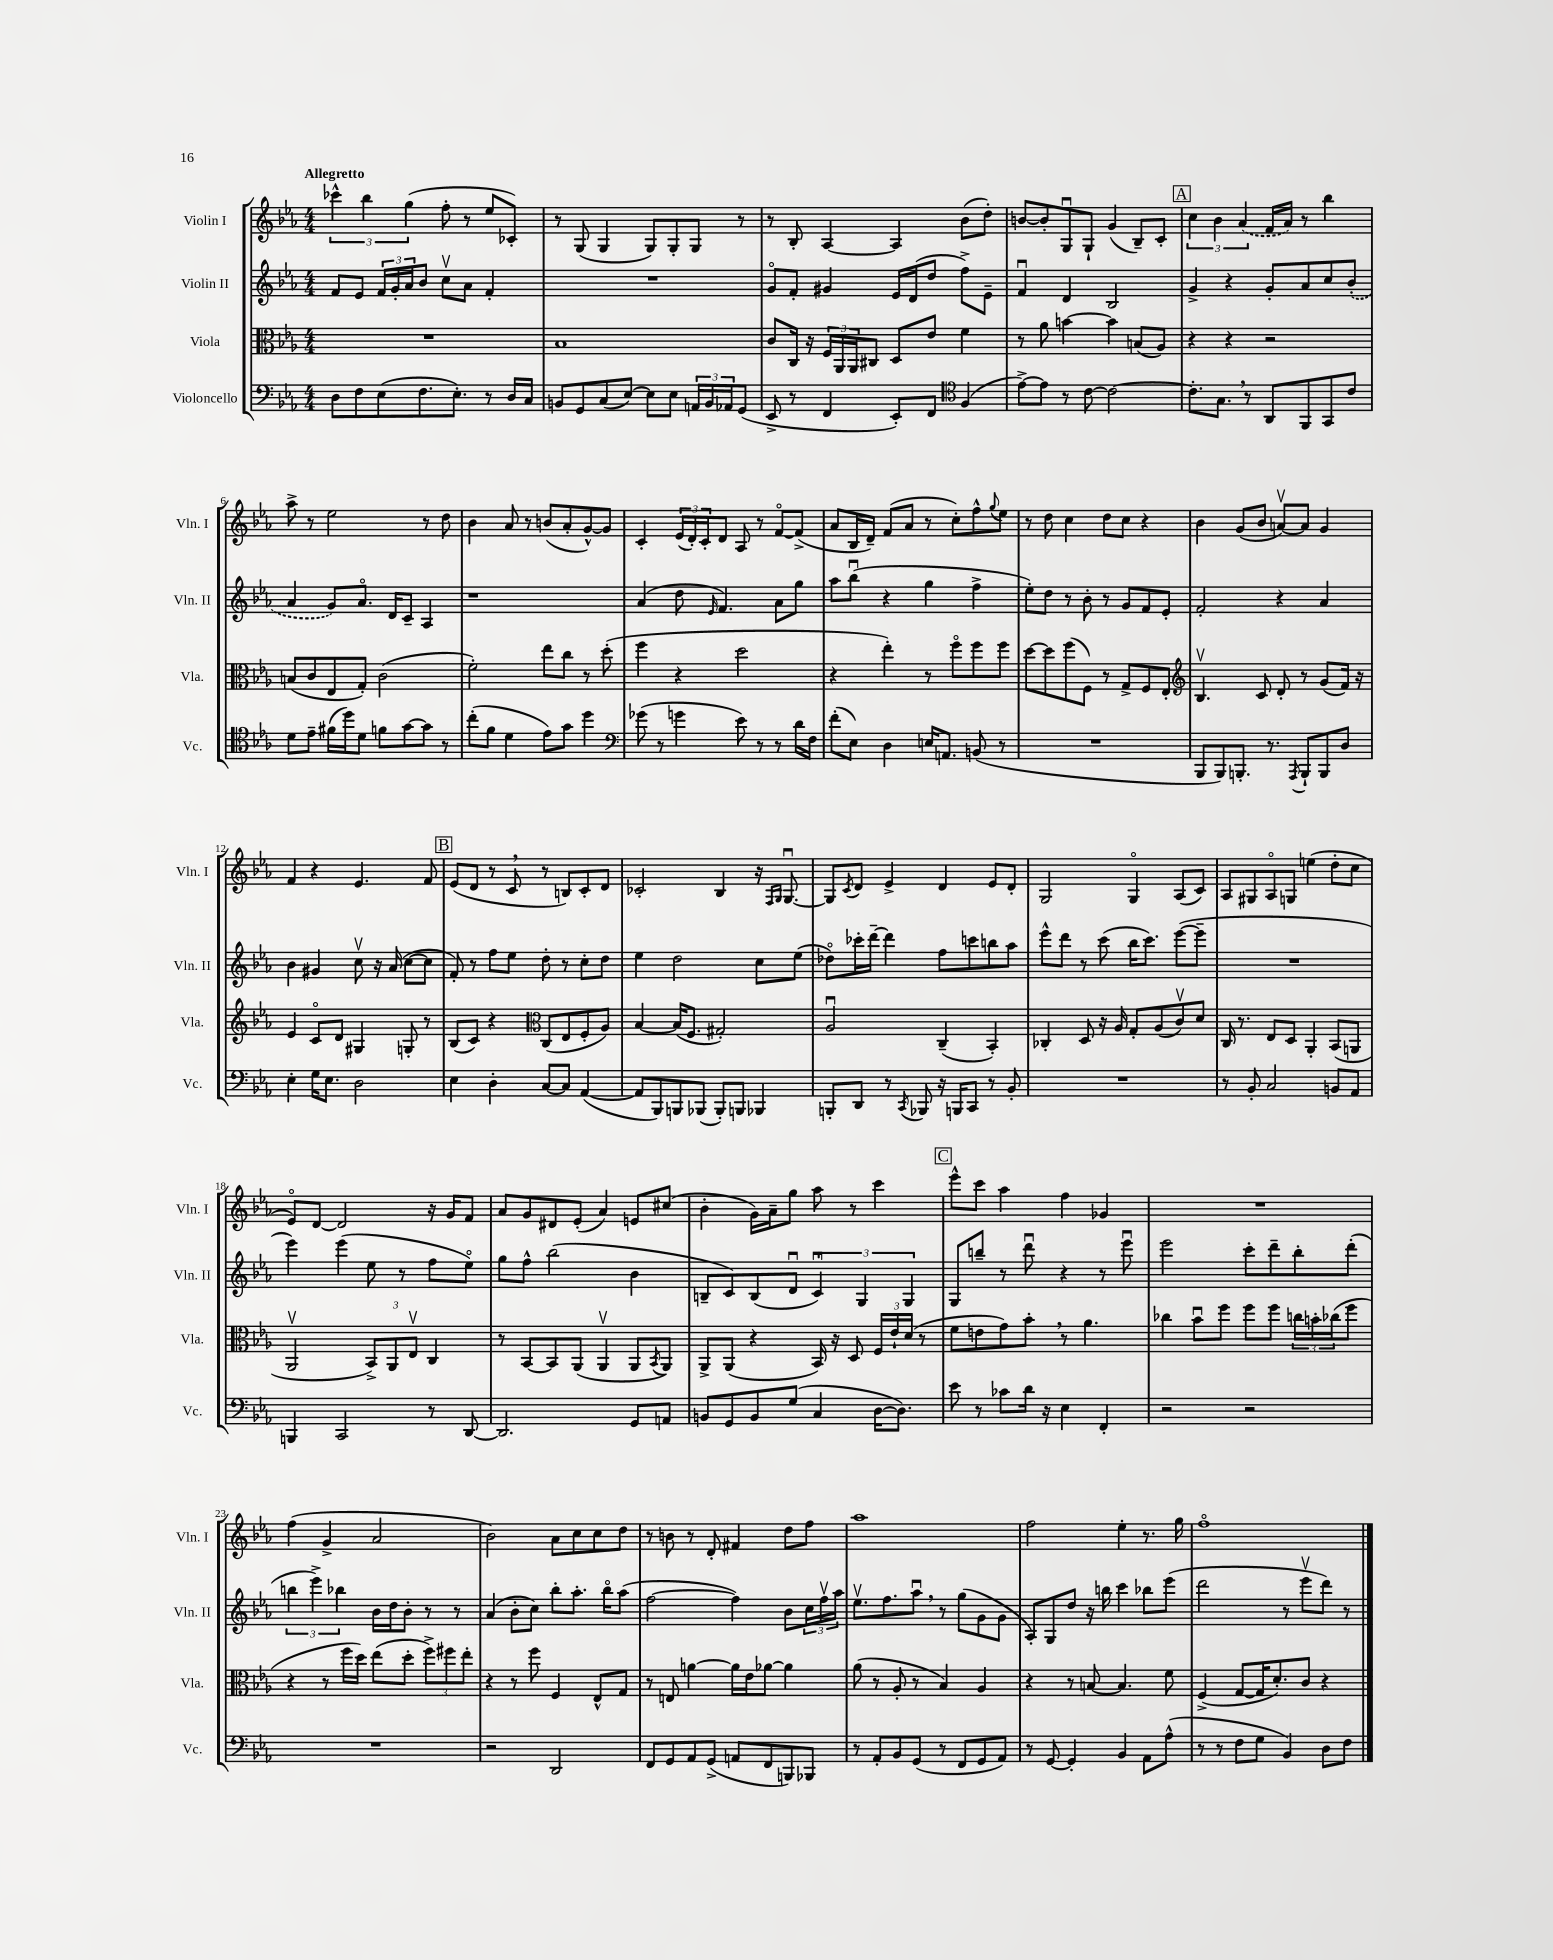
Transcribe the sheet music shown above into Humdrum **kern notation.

**kern	**kern	**kern	**kern
*part4	*part3	*part2	*part1
*staff4	*staff3	*staff2	*staff1
*I"Violoncello	*I"Viola	*I"Violin II	*I"Violin I
*I'Vc.	*I'Vla.	*I'Vln. II	*I'Vln. I
*clefF4	*clefC3	*clefG2	*clefG2
*k[b-e-a-]	*k[b-e-a-]	*k[b-e-a-]	*k[b-e-a-]
*M4/4	*M4/4	*M4/4	*M4/4
=1	=1	=1	=1
!	!	!	!LO:TX:a:B:t=Allegretto
8D\L	1r	8f/L	6ccc-X^^\
8F\	.	8e-/J	.
.	.	.	6bb-\
(8E-\	.	24f/LL	.
.	.	24g'/	.
.	.	24a-/J	(6gg\
8.F\	.	8b-/J	.
.	.	8ccv\L	8ff'\
8.E-'\J)	.	.	.
.	.	8a-\J	8r
8r	.	4f'/	8ee-/L
16D/LL	.	.	8c-X'/J)
16C/JJ	.	.	.
=2	=2	=2	=2
8BBn/L	1B-	1r	8r
8GG/	.	.	(8G/
(8C/	.	.	4G/
[8E-/J)	.	.	.
8E-\L]	.	.	8G/L)
8E-\J	.	.	8G'/
24AAn/LL	.	.	8G/J
24BB/	.	.	.
24AA-X/J	.	.	.
(8GG/J	.	.	8r
=3	=3	=3	=3
8EE-^/	8c/L	8g/L	8r
8r	16C/Jk	8f'/J	8B-'/
.	16r	.	.
4FF/	24F/LL	4g#X/	[4A-/
.	24AA-/	.	.
.	24AA-/J	.	.
.	8C#X/J	.	.
8EE-'/L)	8D/L	16e-/LL	4A-/]
.	.	(16d/J	.
8FF/J	8e-/J	8dd/J	.
*clefC4	*	*	*
(4F/	4f\	8ff^\L)	(8b-\L
.	.	8e-~\J	8dd'\J)
=4	=4	=4	=4
[8e-^\L)	8r	4fu/	[8bn/L
8e-\J]	8a-\	.	8b'/]
8r	[4bn\	4d/	8Gu/
[8c\	.	.	8G`/J
2c\_	4b\]	2B-/	(4g/
.	(8Bn/L	.	8B-~/L)
.	8A-/J)	.	8c'/J
!!LO:REH:place=s1:t=A
=5	=5	=5	=5
8.c'\L]	4r	4g^/	6cc\
.	.	.	6b-\
8.G,\J	.	.	.
.	4r	4r	.
.	.	.	(6a-/
8r	.	.	.
8AA-/L	2r	8g'/L	16f/LL
.	.	.	16a-/JJ)
8FF/	.	8a-/	8r
8GG/	.	8cc/	4bb-\
8c/J	.	(8b-'/J	.
!!LO:LB:g=z
=6	=6	=6	=6
8d\L	(8Bn/L	4a-/	8aa-^\
8e-~\J	8c/	.	8r
(16f#X\LL	8E-/	8g/L)	2ee-\
16dd\J)	.	.	.
8d\J	8G'/J)	8.a-/J	.
8fn\L	(2c\	.	.
.	.	16d/KL	.
[8g\	.	8c~/J	.
8g\J]	.	4A-/	8r
8r	.	.	8dd\
=7	=7	=7	=7
(8cc'\L	2f'\)	1r	4b-\
8f\J	.	.	.
4d\	.	.	8a-/
.	.	.	8r
8e-\L)	8ee-\L	.	(8bn/L
8g\J	8cc\J	.	8a-'/
4dd\	8r	.	[8g^^/)
.	(8dd'\	.	8g/J]
=8	=8	=8	=8
*clefF4	*	*	*
(8g-X\	4ff\	(4a-/	4c'/
8r	.	.	.
4gn\	4r	8dd\	(24e-/LL
.	.	.	24d'/)
.	.	.	24c'/J
.	.	16qqe-/	.
.	.	4.f/)	8d/J
8e-\)	2dd\	.	8A-/
8r	.	.	8r
8r	.	8a-\L	[8f/L
16d\LL	.	8gg\J	(8f^/J]
16F\JJ	.	.	.
=9	=9	=9	=9
(8f'\L	4r	8aa-\L	8a-/L
8E-\J)	.	(8bb-u\J	16B-/L
.	.	.	16d~/JJ)
4D\	4ee-'\)	4r	(8f/L
.	.	.	8a-/J
16En/KL	8r	4gg\	8r
8.AAn/J	.	.	.
.	8ff\L	.	8cc'\L)
(8BBn/	8ff\	4ff^\	8ff^^\
.	.	.	8qqgg/
8r	8ff\J	.	8ee-\J
=10	=10	=10	=10
1r	[8dd\L	8ee-'\L)	8r
.	8dd\]	8dd\J	8dd\
.	(8ff\	8r	4cc\
.	8F\J)	8b-'\	.
.	8r	8r	8dd\L
.	8G^/L	8g/L	8cc\J
.	8F/	8f/	4r
.	8E-'/J	8e-'/J	.
=11	=11	=11	=11
*	*clefG2	*	*
8BBB-/L	4.B-v/	2f'/	4b-\
8BBB-/)	.	.	.
8.BBBn'/J	.	.	(8g/L
.	8c/	.	8b-/J
8.r	.	.	.
.	8d'/	4r	[8anv/L)
8qAAA-/	.	.	.
8BBB`/L	8r	.	8a/J]
8BBB/	(8g/L	4a-/	4g/
8D/J	16f/Jk)	.	.
.	16r	.	.
!!LO:LB:g=z
=12	=12	=12	=12
4E-'\	4e-/	4b-\	4f/
16G\KL	8c/L	4g#X/	4r
8.E-\J	.	.	.
.	8d/J	.	.
2D\	4G#X/	8ccv\	4.e-/
.	.	16r	.
.	.	(16a-/	.
.	8Gn'/	[8cc\L	.
.	8r	8cc\J]	8f/
!!LO:REH:place=s1:t=B
=13	=13	=13	=13
4E-\	(8B-/L	8f'/)	(8e-/L
.	8c/J)	8r	8d/J
4D'\	4r	8ff\L	8r
.	.	8ee-\J	8c,/
*	*clefC3	*	*
[8C/L	(8C/L	8dd'\	8r
8C/J]	8E-/	8r	8Bn/L)
([4AA-/	8F'/	8cc'\L	8c'/
.	8A-/J)	8dd\J	8d/J
=14	=14	=14	=14
8AA-/L]	[4B-/	4ee-\	2c-X'/
8BBB-/)	.	.	.
8BBBn/	(16B-/KL]	2dd\	.
.	8.F/J	.	.
(8BBB-X/J	.	.	.
8BBB-'/L)	2G#X'/)	.	4B-/
8BBBn/J	.	.	.
4BBB-X/	.	8cc\L	16r
.	.	.	16qqF/LL
.	.	.	16qqG/JJ
.	.	.	[8.Gu/
.	.	(8ee-\J	.
=15	=15	=15	=15
8BBBn'/L	2A-u/	8dd-X\L)	8G/L]
.	.	.	8qc/
8DD/J	.	16ccc-X'\L	8d/J
.	.	[16ddd~\JJ	.
8r	.	4ddd\]	4e-^/
8qCC/	.	.	.
8BBB-X/	.	.	.
16r	(4C~/	8ff\L	4d/
16BBBn/KL	.	.	.
8CC/J	.	8cccn\	.
8r	4BB-'/)	8bbn\	8e-/L
8BB-'/	.	8aa-\J	8d'/J
=16	=16	=16	=16
1r	4C-X'/	8eee-^^\L	2G/
.	.	8ddd\J	.
.	8D/	8r	.
.	16r	(8ccc\	.
.	16A-/	.	.
.	8G'/L	16bb-\KL	4G/
.	.	8.ccc\J)	.
.	(8A-/	.	.
.	8cv/)	([8eee-\L	(8A-/L
.	8d/J	8eee-~\J]	8c/J)
=17	=17	=17	=17
8r	16C/	1r	8A-/L
.	8.r	.	.
8BB-'/	.	.	8G#X/
2C/	8E-/L	.	8A-/
.	8D/J	.	8Gn/J
.	4AA-'/	.	(4een\
8BBn/L	(8BB-/L	.	8dd'\L
8AA-/J	8AAn/J	.	8cc\J
!!LO:LB:g=z
=18	=18	=18	=18
4BBBn/	2AA-v/	4eee-\)	8e-/L)
.	.	.	[8d/J
2CC/	.	(4eee-\	2d/]
.	12BB-^/L)	8ee-\	.
.	12AA-/	.	.
.	.	8r	.
.	12E-v/J	.	.
8r	4C/	8ff\L	16r
.	.	.	16g/KL
[8DD/	.	8ee-\J)	8f/J
=19	=19	=19	=19
2.DD/]	8r	8gg\L	8a-/L
.	[8BB-/L	8ff^^\J	8g/
.	8BB-/]	(2bb-\	8d#X/
.	(8AA-/J	.	(8e-'/J
.	4AA-v/	.	4a-/)
8GG/L	8AA-/L	4b-\	8en/L
.	8qBB-/	.	.
8AAn/J	8AA-/J)	.	(8cc#X/J
=20	=20	=20	=20
8BBn/L	8AA-^/L	8Bn~/L	4b-'\
8GG/	(8AA-/J	8c/)	.
8BB/	4r	(8B/	16g\LL)
.	.	.	16a-~\J
(8G/J	.	8du/J	8gg\J
4C/	16BB-/)	6cu/)	8aa-\
.	16r	.	.
.	8D/	.	8r
.	.	6G/	.
[16D\KL	24F/LL	.	4ccc\
.	24e-`/	.	.
8.D\J])	.	.	.
.	(24d/JJ	6G/	.
.	8r	.	.
!!LO:REH:place=s1:t=C
=21	=21	=21	=21
8e-\	8f\L	8G/L	8eee-^^\L
8r	8en\	8bbn~/J	8ccc\J
8c-X\L	8g\)	8r	4aa-\
16d\Jk	8b-',\J	8dddu\	.
16r	.	.	.
4E-\	8r	4r	4ff\
.	4.a-\	.	.
4FF'/	.	8r	4g-X/
.	.	8eee-u\	.
=22	=22	=22	=22
2r	4cc-X\	2eee-\	1r
.	8b-u\L	.	.
.	8ff\J	.	.
2r	8ff\L	8ccc'\L	.
.	8ff\J	8ddd~\	.
.	24ccn\LL	8bb-'\	.
.	24bn'\	.	.
.	(24cc-X\J	.	.
.	8ff\J	(8ddd'\J	.
!!LO:LB:g=z
=23	=23	=23	=23
1r	4r	6bbn\	(4ff\
.	.	6eee-^\)	.
.	8r	.	4g^/
.	.	6bb-X\	.
.	16ff\LL	.	.
.	16dd\JJ)	.	.
.	(8ee-\L	16b-\LL	2a-/
.	.	16dd\J	.
.	8dd'\J	8b-'\J	.
.	12ff^\L)	8r	.
.	12ff#X\	.	.
.	.	8r	.
.	12ee-'\J	.	.
=24	=24	=24	=24
2r	4r	(4a-/	2b-\)
.	8r	8b-'\L	.
.	8ff\	8cc\J)	.
2DD/	4F/	8bb-'\L	8a-\L
.	.	8.aa-'\J	8cc\
.	8E-^^/L	.	8cc\
.	.	16bb-\KL	.
.	8G/J	(8aa-\J	8dd\J
=25	=25	=25	=25
8FF/L	8r	[2ff\	8r
8GG/	8En/	.	8bn\
8AA-/	[4an\	.	8r
(8GG^/J	.	.	8d'/
8AAn/L	16a\LL]	4ff\])	4f#X/
.	16e-\J	.	.
8FF/	[8a-X\J	.	.
8BBBn/)	4a-\]	8b-\L	8dd\L
8BBB-X/J	.	24cc\L	8ff\J
.	.	24ffv\	.
.	.	24aa-\JJ	.
=26	=26	=26	=26
8r	(8a-\	8.ee-v\L	1aa-
8AA-'/L	8r	.	.
.	.	8.ff\	.
8BB-/	8A-'/	.	.
(8GG/J	8r	8aa-u,\J	.
8r	4B-/)	8r	.
8FF/L	.	(8gg\L	.
8GG/	4A-/	8g\	.
8AA-/J)	.	8g\J	.
=27	=27	=27	=27
8r	4r	8A-'/L)	2ff\
[8GG/	.	8G/	.
4GG'/]	8r	8dd/J	.
.	[8Bn/	16r	.
.	.	16bbn\	.
4BB-/	4.B/]	4ccc\	4ee-'\
8AA-\L	.	8bb-X\L	8.r
(8A-^^\J	8f\	(8eee-\J	.
.	.	.	16gg\
=28	=28	=28	=28
8r	(4F^/	2ddd\	1ff
8r	.	.	.
8F\L	[8G/L	.	.
8G\J	16G/K]	.	.
.	8.d'/)	.	.
4BB-/)	.	8r	.
.	8c/J	8eee-v\L	.
8D\L	4r	8ddd\J)	.
8F\J	.	8r	.
==	==	==	==
*-	*-	*-	*-
